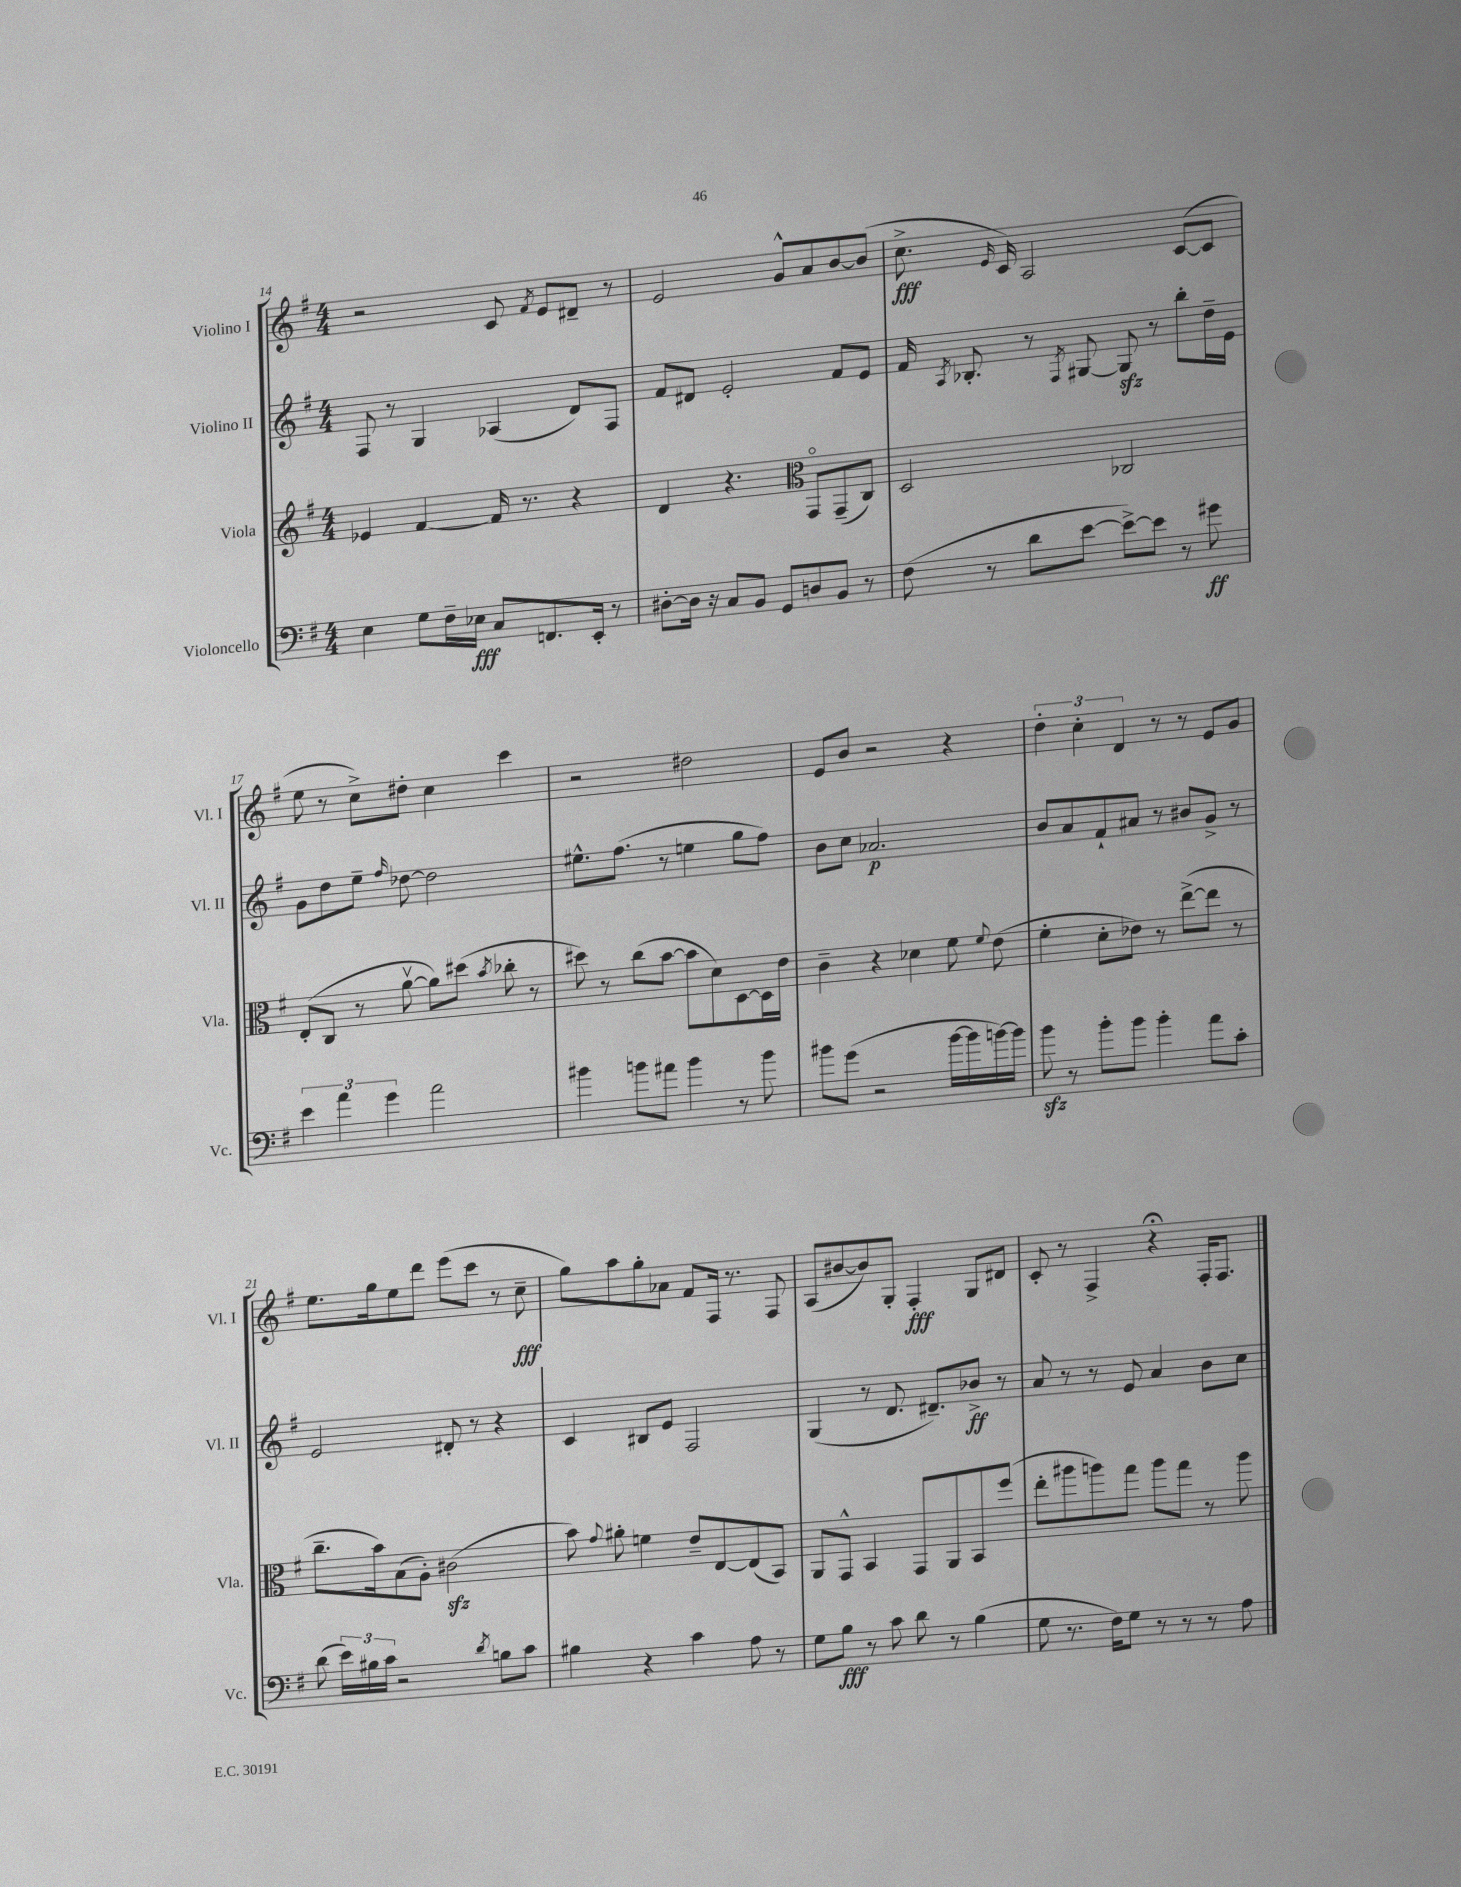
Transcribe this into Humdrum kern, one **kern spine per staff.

**kern	**kern	**kern	**kern
*staff4	*staff3	*staff2	*staff1
*clefF4	*clefG2	*clefG2	*clefG2
*k[f#]	*k[f#]	*k[f#]	*k[f#]
*M4/4	*M4/4	*M4/4	*M4/4
4E\	4e-/	8F#/	2r
.	.	8r	.
8G\L	[4f#/	4G/	.
16F#~\L	.	.	.
16E-\JJ	.	.	.
8C/L	16f#/]	(4A-/	8c/
.	8.r	.	.
.	.	.	8qf#/
8.FF/	.	.	8e/L
.	4r	8d/L)	8d#~/J
16EE'/Jk	.	.	.
8r	.	8F#/J	8r
=	=	=	=
[8D#'\L	4d/	8f#/L	2e/
16D#\]Jk	.	8d#/J	.
16r	.	.	.
8C/L	4.r	2e'/	.
8BB/J	.	.	.
8GG/L	.	.	8g^^/L
*	*clefC3	*	*
8D/	8GGo/L	.	8a/
8BB/J	(8GG~/	8f#/L	[8b/
8r	8C/J)	8e/J	(8b/]J
=	=	=	=
(8F#\	2D/	16f#/	8.cc^\
.	.	8qA/	.
.	.	8.B-'/	.
8r	.	.	.
.	.	.	16qqe/
.	.	.	16c/)
8d\L	.	8r	2A/
.	.	8qF#/	.
[8e\J	.	[8G#/	.
8e^\_L)	2C-/	8G#/]	.
8e\]J	.	8r	.
8r	.	8bb'\L	([8c/L
8g#\	.	16dd~\L	8c/]J
.	.	16e\JJ	.
=	=	=	=
6e\	(8E'/L	8g\L	8ee\
.	8C/J	8dd\	8r
6a\	.	.	.
.	8r	8ee~\J	8cc^\L)
6g\	.	.	.
.	.	16qqff#/	.
.	[8av\	[8dd-\	8dd#'\J
2a\	8a\]L)	2dd-\]	4cc\
.	(8dd#\J	.	.
.	8qb/	.	.
.	8cc-'\	.	4ccc\
.	8r	.	.
=	=	=	=
4b#\	8dd#\)	8.ee#^^\L	2r
.	8r	.	.
.	.	(8.ff#\J	.
8b\L	(8cc\L	.	.
8a#\J	[8b\J	8r	.
4b\	8b\]L	4ee\	2dd#\
.	8d\)	.	.
8r	[8D\	8gg\L	.
8b\	16D\]L	8ff#\J)	.
.	16e\JJ	.	.
=	=	=	=
8b#\L	4c~\	8b\L	8e/L
(8g\J	.	8cc\J	8b/J
2r	4r	2.a-/	2r
.	4d-\	.	.
[16b#\LL	8f#\	.	4r
16b#\]	.	.	.
.	8qqf#/	.	.
[16b\)	(8e\	.	.
16b\]JJ	.	.	.
=	=	=	=
8b\	4f#'\	8b/L	6dd'\
8r	.	8a/	.
.	.	.	6cc'\
8b'\L	8d'\L	8f#`/	.
.	.	.	6d/
8b\J	8e-\J)	8a#/J	.
4b'\	8r	8r	8r
.	([8ee^\L	8b#/L	8r
8a\L	8ee\]J	8g^/J	8e/L
8c'\J	8r	8r	8g/J
=	=	=	=
(8d\	8.cc~\L	2e/	8.ee\L
24e\LL)	.	.	.
24B#\	.	.	.
.	16b\k)	.	16gg\k
24c\JJ	.	.	.
2r	(8B\	.	8ee\
.	8A'\J)	.	8ddd\J
.	(2c#\	8d#'/	(8eee\L
.	.	8r	8ccc\J
8qd/	.	.	.
8B\L	.	4r	8r
8c\J	.	.	8cc~\
=	=	=	=
4B#\	8b\)	4c/	8gg\L)
.	8qqg/	.	.
.	8a#'\	.	8aa\
4r	4f\	8B#/L	8gg'\
.	.	8e/J	8a-\J
4c\	8e~/L	2F#/	8f#/L
.	[8E/	.	16F#/Jk
.	.	.	8.r
8A\	(8E/]	.	.
8r	8BB/J)	.	8F#/
=	=	=	=
8G\L	8AA/L	(4G/	(8A/L
8B\J	8GG^^/J	.	[8b#/
8r	4BB/	8r	8b#/])
8c\	.	8.d/	8G'/J
8d\	8GG/L	.	4F#'/
.	.	8.d#~/L)	.
8r	8AA/	.	.
(4B\	8BB/	8b-^/J	8G/L
.	(8ff#/J	8r	8d#/J
=	=	=	=
8G\	8ee'\L	8a/	8c'/
8.r	8aa#\	8r	8r
.	8aa\)	8r	4F#^/
16F#\LK)	.	.	.
8G\J	8gg\J	8e/	.
8r	8aa\L	4a/	4r;
8r	8gg\J	.	.
8r	8r	8b\L	16F#'/LK
.	.	.	8.F#/J
8A\	8aa\	8cc\J	.
==	==	==	==
*-	*-	*-	*-
